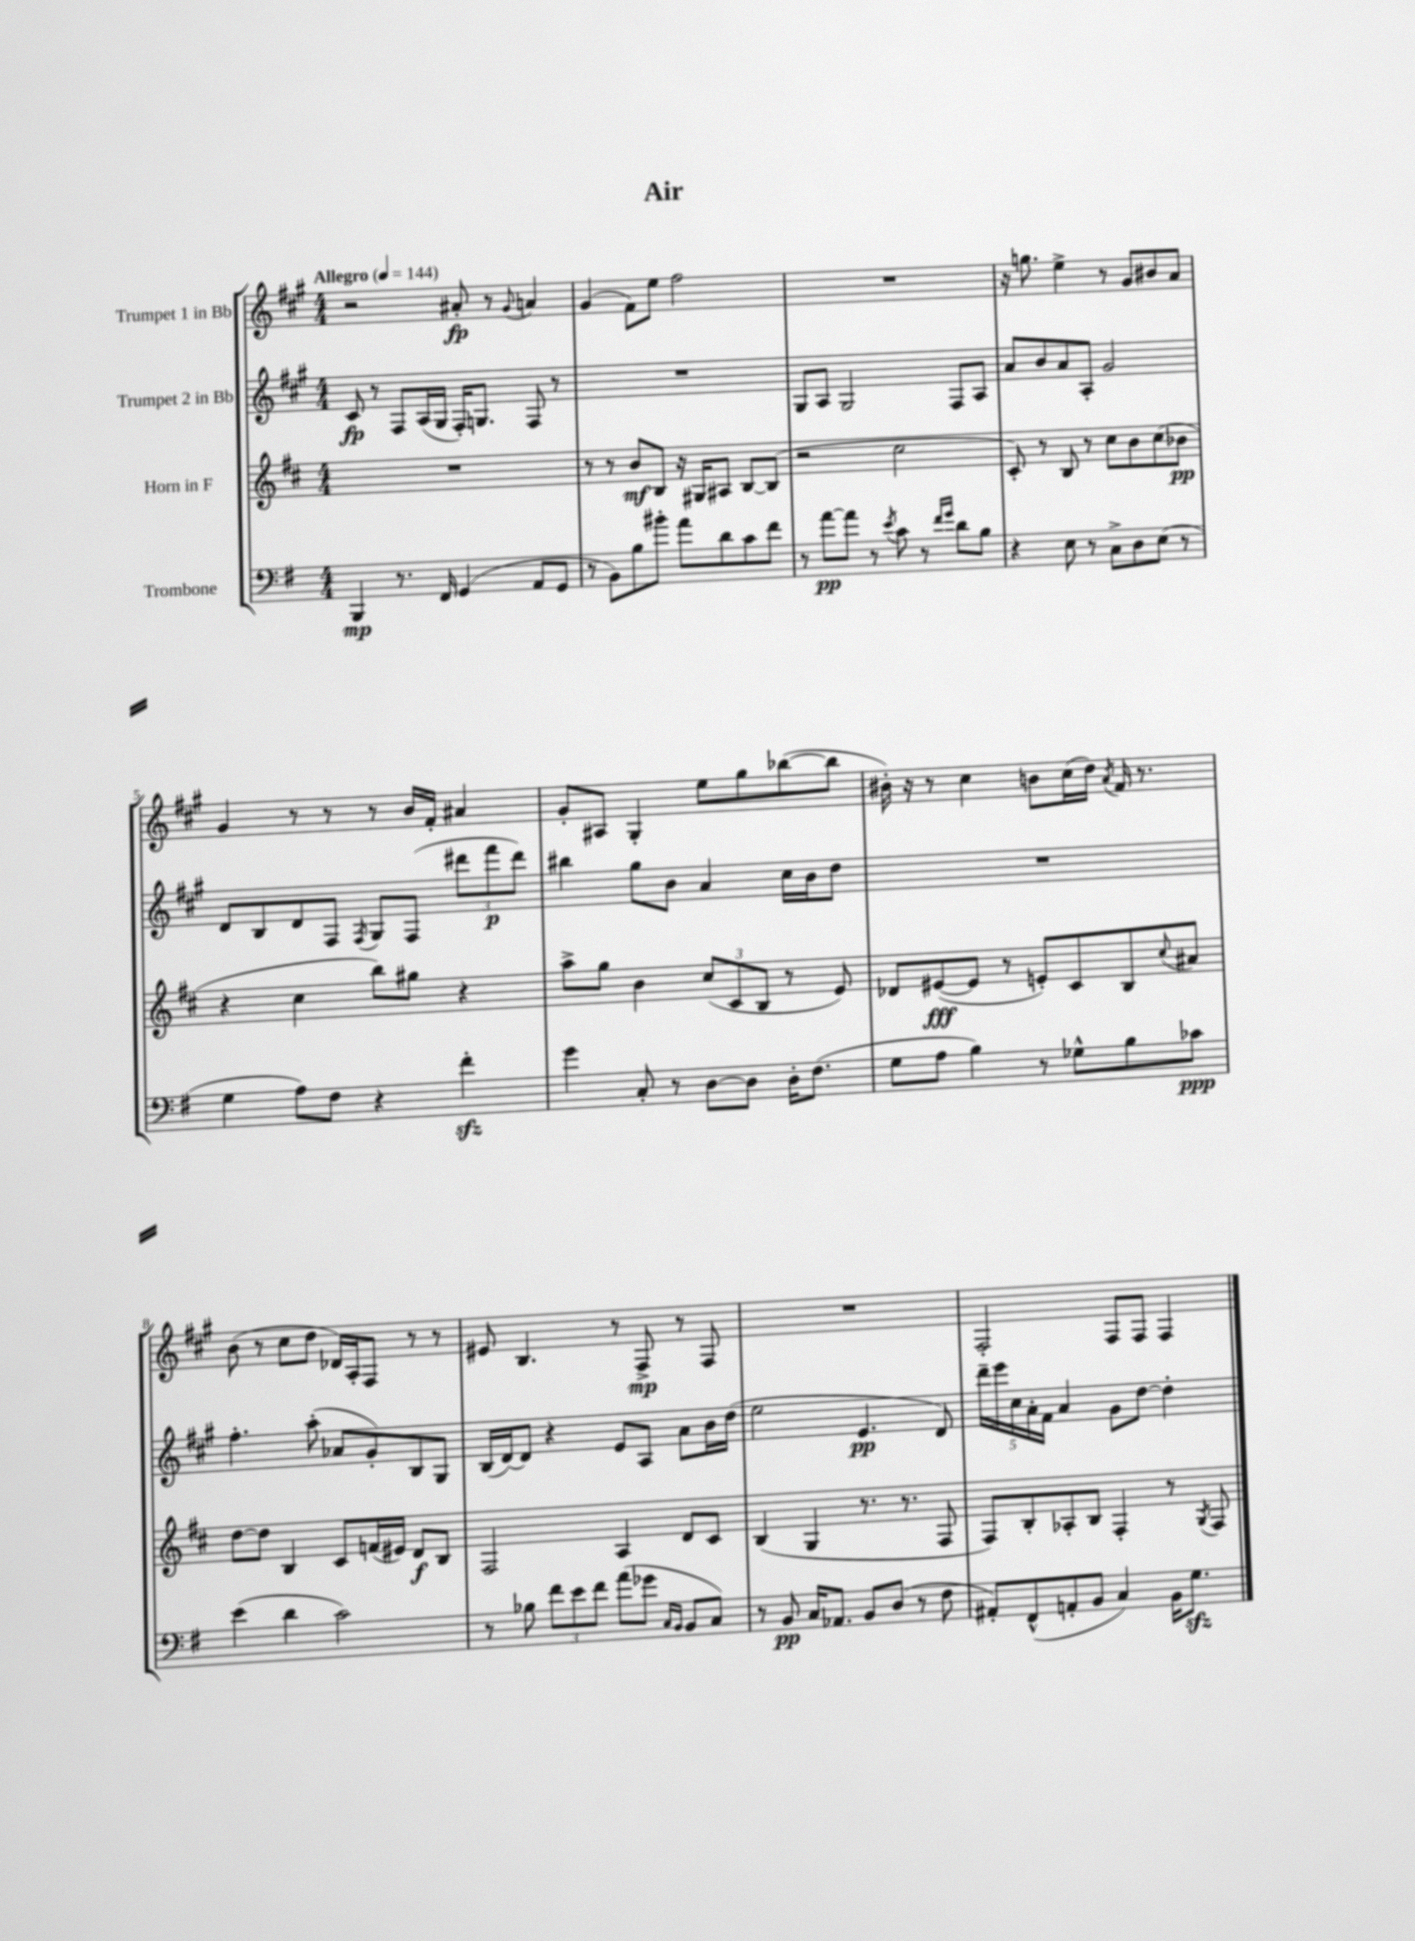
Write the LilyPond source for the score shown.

\header { title = "Air" }
<<
\new StaffGroup <<
\new Staff = "s0" \with { instrumentName = "Trumpet 1 in Bb" } {
    \clef treble \key a \major \numericTimeSignature \time 4/4 \tempo "Allegro" 4 = 144
    r2 ais'8-.\fp r8 \appoggiatura { gis'8 } a'4 |
    gis'4( fis'8) e''8 fis''2 |
    R1 |
    r16 g''8. e''4-> r8 gis'8 bis'8 a'8 |
    gis'4 r8 r8 r8 b'16 fis'16-. ais'4 |
    gis'8-. ais8 gis4-. e''8 gis''8 bes''8~( bes''8 |
    bis'16-.) r16 r8 cis''4 b'8 cis''16( d''16) \acciaccatura { a'8 } fis'16 r8. |
    b'8( r8 cis''8 d''8 des'16) a16-. fis8 r8 r8 |
    eis'8 b4. r8 fis8->\mp r8 fis8 |
    R1 |
    fis2-. fis8 fis8 fis4 \bar "|." |
}
\new Staff = "s1" \with { instrumentName = "Trumpet 2 in Bb" } {
    \clef treble \key a \major \numericTimeSignature \time 4/4
    cis'8\fp r8 fis8 a16( gis16 fis16-.) g8. fis8 r8 |
    R1 |
    gis8 a8 gis2 fis8 a8 |
    a'8 b'8 a'8 a8-. gis'2 |
    d'8 b8 d'8 fis8 \acciaccatura { fis8 } gis8 fis8( \tuplet 3/2 { dis'''8 fis'''8\p dis'''8) } |
    bis''4 gis''8 b'8 a'4 cis''16 b'16 d''8 |
    R1 |
    fis''4.-. a''8-.( aes'8 gis'8-.) b8 gis8 |
    b16( d'16~) d'8 r4 e'8 a8 a'8 b'16 d''16( |
    e''2 e'4.\pp d'8) |
    \tuplet 5/4 { d'''16-- e'''16 cis''16 a'16-. fis'16 } a'4 gis'8 d''8~ d''4-. \bar "|." |
}
\new Staff = "s2" \with { instrumentName = "Horn in F" } {
    \clef treble \key d \major \numericTimeSignature \time 4/4
    R1 |
    r8 r8 b'8\mf b8 r16 gis16 ais8 b8~ b8( |
    r2 cis''2 |
    cis'8-.) r8 b8 r8 cis''8 b'8 cis''8( bes'8\pp |
    r4 cis''4 b''8) gis''8 r4 |
    a''8-> g''8 b'4 \tuplet 3/2 { cis''8( cis'8 b8 } r8 e'8) |
    des'8 eis'8~\fff( eis'8 r8 e'8-.) cis'8 b8 \appoggiatura { cis''8 } ais'8 |
    d''8~ d''8 b4 cis'8 f'16( eis'16) d'8\f b8 |
    fis2 a4 d'8 cis'8 |
    b4( g4 r8. r8. fis8 |
    fis8) b8-. aes8-. b8 fis4-. r8 \acciaccatura { g8 } fis8 \bar "|." |
}
\new Staff = "s3" \with { instrumentName = "Trombone" } {
    \clef bass \key g \major \numericTimeSignature \time 4/4
    b,,4\mp r8. fis,16 g,4( a,8 g,8 |
    r8 b,8) b8 bis'8-. a'8 d'8 c'8 fis'8 |
    r8 a'8~\pp a'8 r8 \acciaccatura { e'8 } c'8 r8 \grace { fis'16 g'16 } d'8 b8 |
    r4 e8 r8 c8-> d8 e8( r8 |
    g4 a8) fis8 r4 fis'4-.\sfz |
    g'4 c8-. r8 d8~ d8 d16-. fis8.( |
    g8 a8 b4) r8 ges8-^ b8 ces'8\ppp |
    e'4( d'4 c'2) |
    r8 bes8 \tuplet 3/2 { fis'8 e'8 fis'8 } a'8( ges'8 \grace { c16 b,16 } b,8 c8) |
    r8 b,8\pp c16 aes,8. b,8 d8( r8 fis8 |
    ais,8-.) fis,8-^( a,8-. b,8 c4) b,16 g8.\sfz \bar "|." |
}
>>
>>
